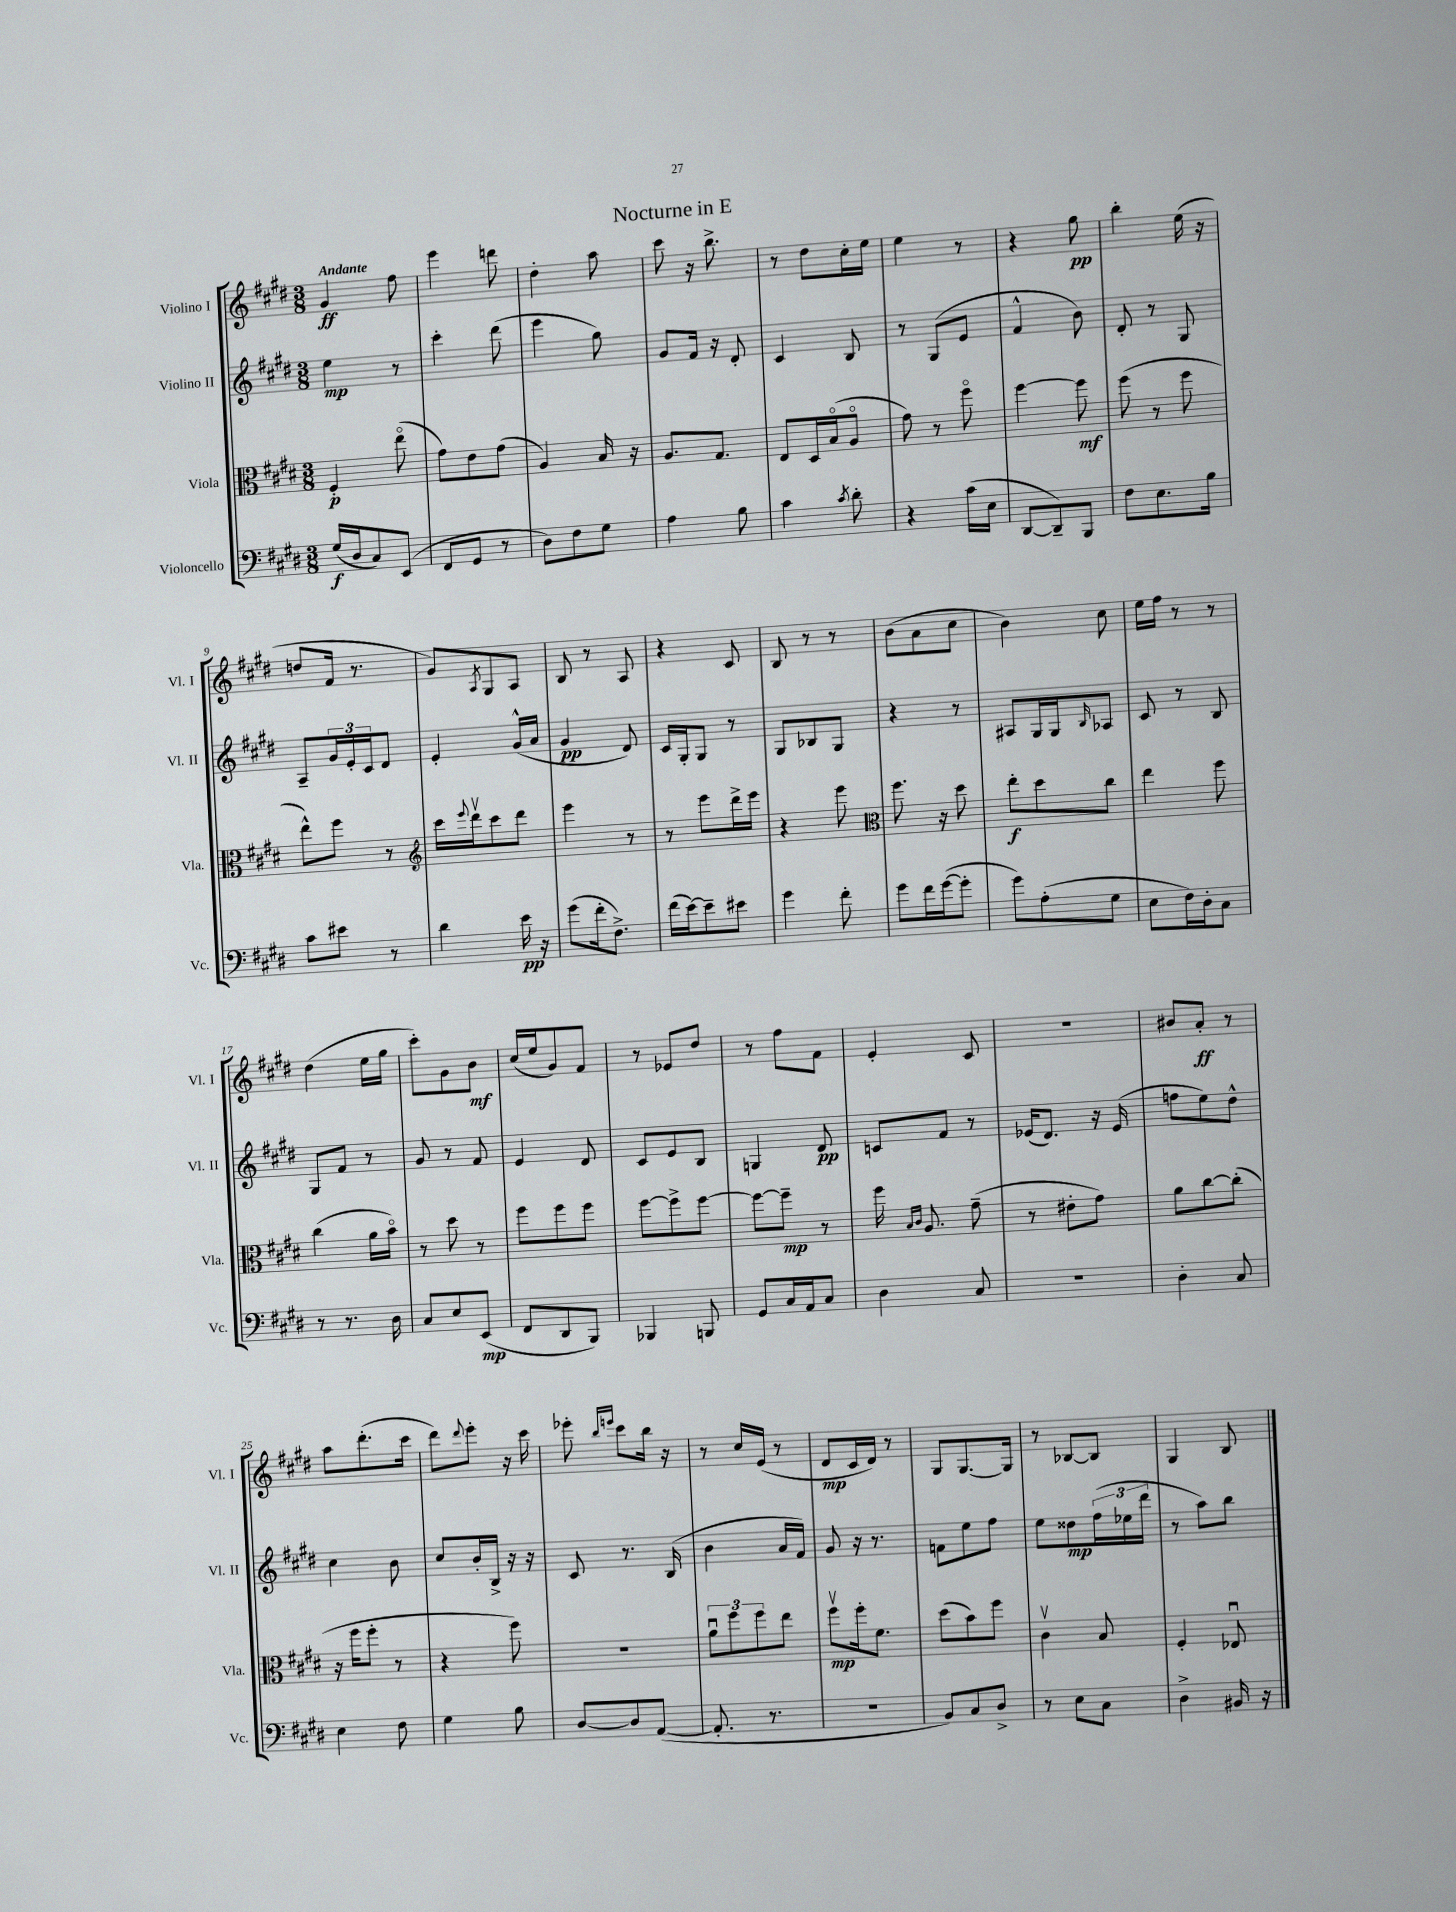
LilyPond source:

\header { title = "Nocturne in E" }
<<
\new StaffGroup <<
\new Staff = "s0" \with { instrumentName = "Violino I" shortInstrumentName = "Vl. I" } {
    \clef treble \key e \major \numericTimeSignature \time 3/8 \tempo "Andante"
    gis'4\ff fis''8 |
    e'''4 d'''8 |
    dis''4-. a''8 |
    cis'''8 r16 b''8.-> |
    r8 dis''8 cis''16-. e''16 |
    e''4 r8 |
    r4 gis''8\pp |
    b''4-. e''16( r16 |
    d''8 fis'16 r8. |
    gis'8) \acciaccatura { a8 } gis8 a8 |
    b8 r8 a8 |
    r4 cis'8 |
    b8 r8 r8 |
    b'8( a'8 cis''8 |
    b'4) cis''8 |
    e''16 fis''16 r8 r8 |
    dis''4( e''16 gis''16 |
    cis'''8-.) gis'8 b'8\mf |
    cis''16( e''16 gis'8) fis'8 |
    r8 ees'8 dis''8 |
    r8 fis''8 fis'8 |
    e'4-. cis'8 |
    R4. |
    bis'8 a'8-.\ff r8 |
    a''8 dis'''8.-.( cis'''16 |
    dis'''8) \appoggiatura { dis'''8 } e'''8-. r16 cis'''16 |
    ees'''8-. \grace { b''16 e'''16 } cis'''8 b''16 r16 |
    r8 cis''16 e'16( r8 |
    dis'8\mp cis'16 dis'16) r8 |
    gis8 gis8.~ gis16 |
    r8 bes8~ bes8 |
    gis4 b8 \bar "|." |
}
\new Staff = "s1" \with { instrumentName = "Violino II" shortInstrumentName = "Vl. II" } {
    \clef treble \key e \major \numericTimeSignature \time 3/8
    e''4\mp r8 |
    cis'''4-. dis'''8( |
    e'''4 gis''8) |
    gis'8 fis'16 r16 dis'8-. |
    cis'4 b8 |
    r8 gis8( e'8 |
    fis'4-^ b'8) |
    dis'8-. r8 gis8 |
    a8-- \tuplet 3/2 { gis'16 e'16-. cis'16 } dis'8 |
    e'4-. gis'16-^( a'16 |
    gis'4\pp dis'8) |
    cis'16 gis16-. gis8 r8 |
    gis8 bes8 gis8 |
    r4 r8 |
    ais8 gis16 gis16 \grace { b16 } aes8 |
    cis'8 r8 b8 |
    gis8 fis'8 r8 |
    gis'8 r8 fis'8 |
    e'4 dis'8 |
    cis'8 e'8 b8 |
    g4 dis'8\pp |
    c'8 fis'8 r8 |
    ees'16( dis'8.) r16 ees'16( |
    f''8 e''8) dis''8-^ |
    cis''4 b'8 |
    cis''8 b'16-. b16-> r16 r16 |
    cis'8 r8. b16( |
    b'4 a'16 fis'16) |
    gis'8 r16 r8. |
    f'8 e''8 fis''8 |
    e''8 disis''8\mp \tuplet 3/2 { fis''16( ees''16 dis'''16 } |
    r8 a''8) b''8 \bar "|." |
}
\new Staff = "s2" \with { instrumentName = "Viola" shortInstrumentName = "Vla." } {
    \clef alto \key e \major \numericTimeSignature \time 3/8
    fis4-.\p e''8\flageolet( |
    gis'8) e'8 gis'8( |
    a4) b16 r16 |
    a8. gis8. |
    e8 dis16 b16\flageolet( a8\flageolet |
    gis'8) r8 fis''8\flageolet |
    fis''4~ fis''8\mf |
    fis''8( r8 fis''8 |
    e''8-^) fis''8 r8 |
    \clef treble cis'''16 \appoggiatura { e'''8 } dis'''16\upbow cis'''8 dis'''8 |
    e'''4 r8 |
    r8 e'''8 dis'''16-> e'''16 |
    r4 e'''8 |
    \clef alto fis''8. r16 dis''8 |
    e''8-.\f dis''8 cis''8 |
    e''4 fis''8 |
    cis''4( a'16 b'16\flageolet) |
    r8 dis''8 r8 |
    fis''8 fis''8 fis''8 |
    fis''8~ fis''8-> fis''8~ |
    fis''8~ fis''8--\mp r8 |
    fis''16 \grace { b16 cis'16 } a8. gis'8--( |
    r8 eis'8-. gis'8) |
    a'8 cis''8~ cis''8-.( |
    r16 fis''16 fis''8-. r8 |
    r4 fis''8) |
    R4. |
    \tuplet 3/2 { a'8\downbow fis''8 fis''8 } e''8 |
    fis''8\upbow\mp fis''16-. fis'8. |
    dis''8( b'8) fis''8 |
    cis'4\upbow b8 |
    fis4-. ees8\downbow \bar "|." |
}
\new Staff = "s3" \with { instrumentName = "Violoncello" shortInstrumentName = "Vc." } {
    \clef bass \key e \major \numericTimeSignature \time 3/8
    gis16\f( dis16 cis8) e,8( |
    fis,8 gis,8 r8 |
    dis8) fis8 gis8 |
    a4 b8 |
    cis'4 \acciaccatura { cis'8 } dis'8-. |
    r4 cis'16( e16 |
    dis,8~ dis,8--) b,,8 |
    fis8 e8. b16 |
    cis'8 eis'8 r8 |
    dis'4 e'16\pp r16 |
    gis'8( fis'16-. fis8.->) |
    fis'16( e'16~) e'8-- eis'8 |
    gis'4 fis'8-. |
    gis'8 fis'16 gis'16~( gis'8-. |
    gis'8) a8-.( gis8 |
    e8 fis16) dis16-. cis8 |
    r8 r8. dis16 |
    cis8 e8 e,8\mp( |
    fis,8 dis,8 b,,8) |
    bes,,4 b,,8 |
    gis,8 cis16 a,16 cis8 |
    dis4 cis8 |
    R4. |
    dis4-. cis8 |
    e4 fis8 |
    gis4 b8 |
    dis8~ dis8 a,8~( |
    a,8.-. r8. |
    R4. |
    b,8) cis8 dis8-> |
    r8 e8 cis8 |
    dis4-> bis,16 r16 \bar "|." |
}
>>
>>
